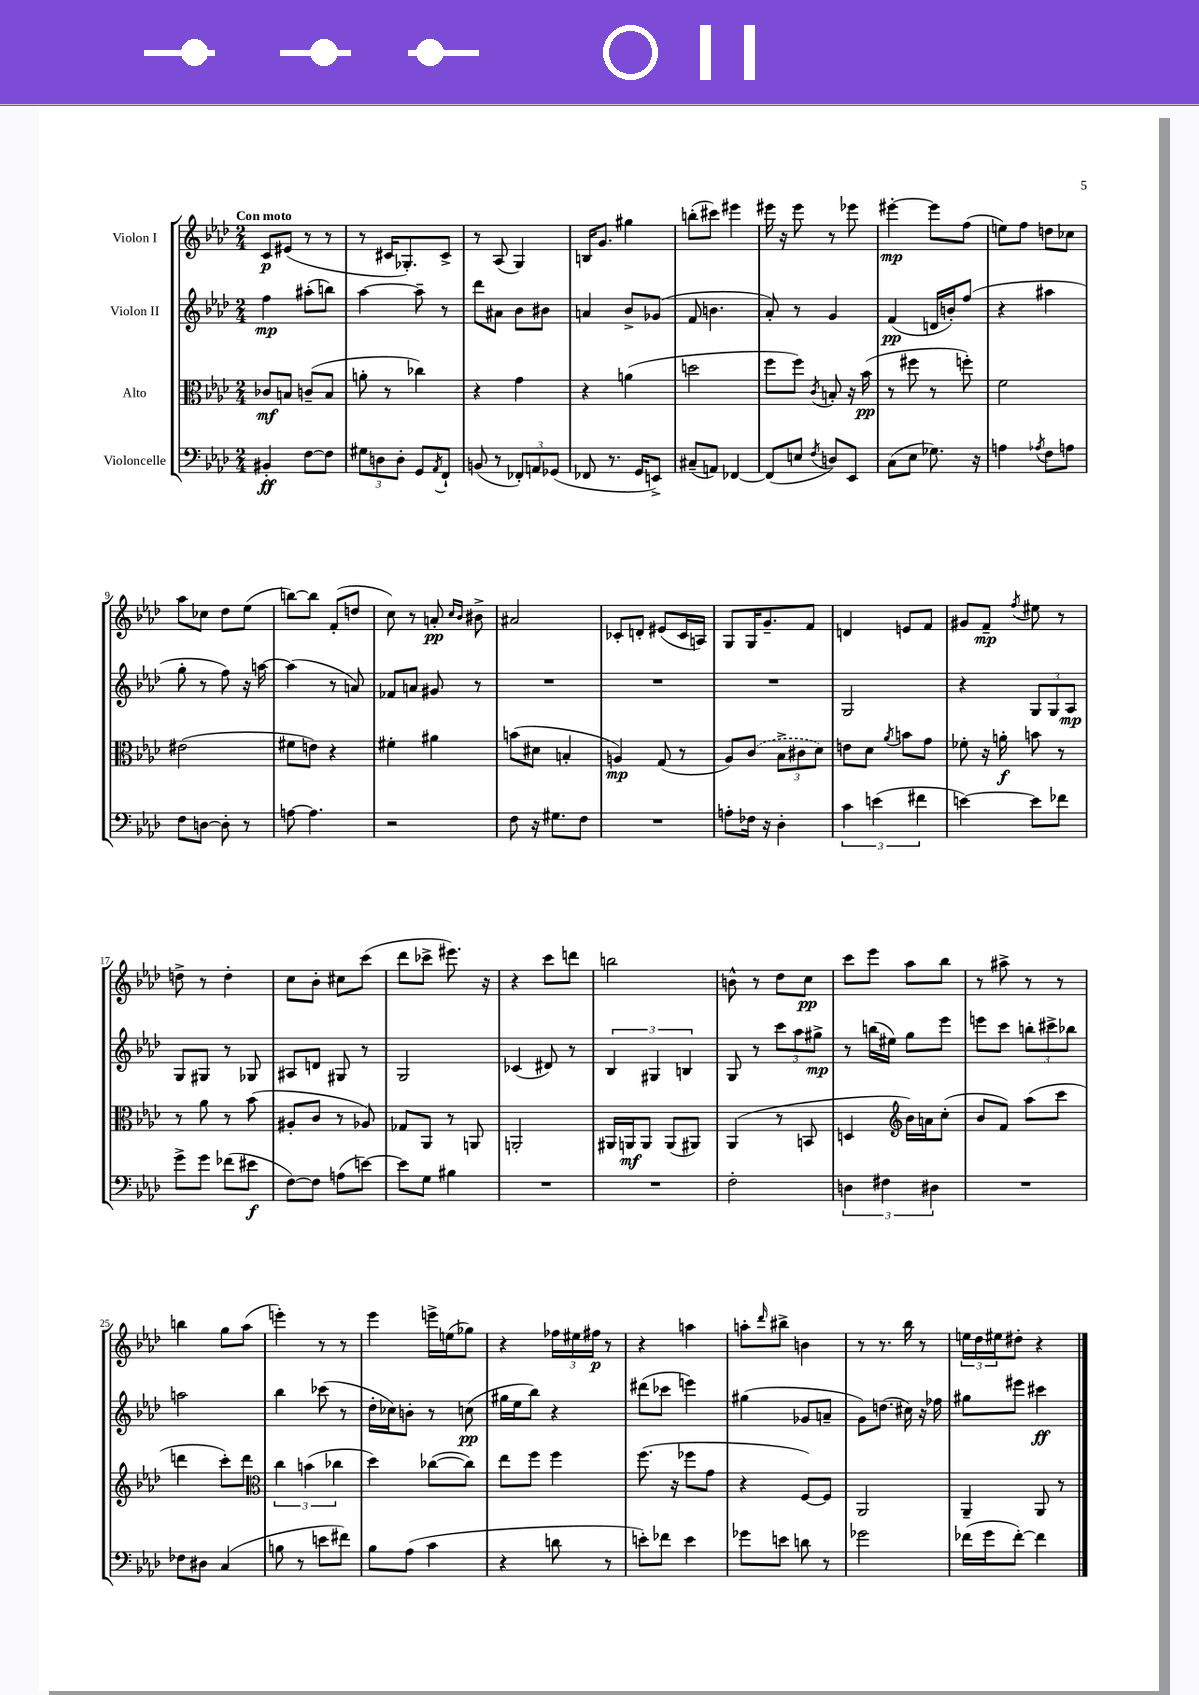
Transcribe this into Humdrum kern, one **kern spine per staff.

**kern	**dynam	**kern	**dynam	**kern	**dynam	**kern	**dynam
*part4	*part4	*part3	*part3	*part2	*part2	*part1	*part1
*staff4	*staff4	*staff3	*staff3	*staff2	*staff2	*staff1	*staff1
*I"Violoncelle	*	*I"Alto	*	*I"Violon II	*	*I"Violon I	*
*clefF4	*	*clefC3	*	*clefG2	*	*clefG2	*
*k[b-e-a-d-]	*	*k[b-e-a-d-]	*	*k[b-e-a-d-]	*	*k[b-e-a-d-]	*
*M2/4	*	*M2/4	*	*M2/4	*	*M2/4	*
=1	=1	=1	=1	=1	=1	=1	=1
!	!	!	!	!	!	!LO:TX:a:B:t=Con moto	!
4BB#X'/	ff	8c-X/L	mf	4ff\	mp	8c/L	p
.	.	8Bn/J	.	.	.	(8e#X/J	.
[8F\L	.	(8cn~/L	.	(8aa#X'\L	.	8r	.
8F\J]	.	8B/J	.	8bbn\J)	.	8r	.
=2	=2	=2	=2	=2	=2	=2	=2
12G#X\L	.	8an'\	.	[4aa-\	.	8r	.
12Dn\	.	.	.	.	.	.	.
.	.	8r	.	.	.	16c#X/KL	.
12D'\J	.	.	.	.	.	.	.
.	.	.	.	.	.	8.G-X'/)	.
8GG/L	.	4cc-X\)	.	8aa-~\]	.	.	.
8qAA-/	.	.	.	.	.	.	.
8FF`/J	.	.	.	8r	.	8c#^/J	.
=3	=3	=3	=3	=3	=3	=3	=3
(8BBn/	.	4r	.	8ddd-\L	.	8r	.
8r	.	.	.	8a#X\J	.	(8A-/	.
12FF-X'/L)	.	4g\	.	8b-\L	.	4G/)	.
12AAn/	.	.	.	.	.	.	.
.	.	.	.	8b#X\J	.	.	.
(12GG-X/J	.	.	.	.	.	.	.
=4	=4	=4	=4	=4	=4	=4	=4
8FF-X/	.	4r	.	4an/	.	16Bn/KL	.
.	.	.	.	.	.	8.g/J	.
8.r	.	.	.	.	.	.	.
.	.	(4an\	.	8b-^/L	.	4gg#X\	.
16GG/KL	.	.	.	.	.	.	.
8EEn^/J)	.	.	.	(8g-X/J	.	.	.
=5	=5	=5	=5	=5	=5	=5	=5
(8C#X~/L	.	2ddn\	.	8f/	.	(8bbn'\L	.
8AAn/J)	.	.	.	4.bn\	.	8ccc#X\J)	.
[4FF-X/	.	.	.	.	.	4eee#X\	.
=6	=6	=6	=6	=6	=6	=6	=6
(8FF-/L]	.	8ff\L	.	8a-'/)	.	16eee#X\	.
.	.	.	.	.	.	16r	.
8En/J	.	8ff\J)	.	8r	.	8eee#\	.
8qF/	.	8qc/	.	.	.	.	.
8Dn/L)	.	8Bn'/	.	4g/	.	8r	.
8EE-/J	.	16r	.	.	.	8eee-X\	.
.	.	(16b-\	pp	.	.	.	.
=7	=7	=7	=7	=7	=7	=7	=7
(8C\L	.	8r	.	(4f/	pp	[4eee#X'\	mp
8E-\J	.	8ff#X\	.	.	.	.	.
8.G-X\)	.	8r	.	16dn/LL	.	8eee#\L]	.
.	.	.	.	16bn'/J)	.	.	.
.	.	8ffn'\)	.	(8ff/J	.	(8ff\J	.
16r	.	.	.	.	.	.	.
=8	=8	=8	=8	=8	=8	=8	=8
4An\	.	2f\	.	4r	.	8een\L)	.
.	.	.	.	.	.	8ff\J	.
8qA-X/	.	.	.	.	.	.	.
8F\L	.	.	.	4aa#X\	.	8ddn\L	.
8An\J	.	.	.	.	.	8cc-X\J	.
!!LO:LB:g=z
=9	=9	=9	=9	=9	=9	=9	=9
8F\L	.	(2e#X\	.	8gg'\	.	8aa-\L	.
[8Dn\J	.	.	.	8r	.	8cc-X\J	.
8D'\]	.	.	.	8ff\)	.	8dd-\L	.
8r	.	.	.	16r	.	(8ee-\J	.
.	.	.	.	[16aan\	.	.	.
=10	=10	=10	=10	=10	=10	=10	=10
[8An\	.	8f#X\L	.	(4aa\]	.	[8bbn\L)	.
4.A\]	.	8en\J)	.	.	.	8bb\J]	.
.	.	4r	.	8r	.	(8f'/L	.
.	.	.	.	8an/)	.	8ddn/J	.
=11	=11	=11	=11	=11	=11	=11	=11
2r	.	4f#X'\	.	8f-X/L	.	8cc\)	.
.	.	.	.	8an/J	.	8r	.
.	.	4a#X\	.	8g#X/	.	8an'/	pp
.	.	.	.	.	.	16qqcc/LL	.
.	.	.	.	.	.	16qqb-/JJ	.
.	.	.	.	8r	.	8b#X^\	.
=12	=12	=12	=12	=12	=12	=12	=12
8F\	.	(8bn\L	.	2r	.	2a#X/	.
16r	.	8d#X\J	.	.	.	.	.
8.G#X\L	.	.	.	.	.	.	.
.	.	4Bn'/	.	.	.	.	.
8F\J	.	.	.	.	.	.	.
=13	=13	=13	=13	=13	=13	=13	=13
2r	.	4An/)	mp	2r	.	8c-X'/L	.
.	.	.	.	.	.	8dn'/J	.
.	.	(8G/	.	.	.	(8e#X/L	.
.	.	8r	.	.	.	16c-/L	.
.	.	.	.	.	.	16An/JJ)	.
=14	=14	=14	=14	=14	=14	=14	=14
8An'\L	.	8A-/L)	.	2r	.	8G/L	.
16F-X\Jk	.	(8c/J	.	.	.	16G/K	.
16r	.	.	.	.	.	8.g~/	.
4D-'\	.	12B-^\L	.	.	.	.	.
.	.	12c#X\	.	.	.	.	.
.	.	.	.	.	.	8f/J	.
.	.	12d-\J)	.	.	.	.	.
=15	=15	=15	=15	=15	=15	=15	=15
6c\	.	8en\L	.	2G/	.	4dn/	.
.	.	8d-\J	.	.	.	.	.
(6en\	.	.	.	.	.	.	.
.	.	8qa-/	.	.	.	.	.
.	.	8bn\L	.	.	.	8en/L	.
6f#X\	.	.	.	.	.	.	.
.	.	8g\J	.	.	.	8f/J	.
=16	=16	=16	=16	=16	=16	=16	=16
[4en\)	.	8f-X'\	.	4r	.	8g#X/L	.
.	.	16r	.	.	.	8f~/J	mp
.	.	16an'\	f	.	.	.	.
.	.	.	.	.	.	8qff/	.
8e\L]	.	8bn\	.	12G/L	.	8ee#X\	.
.	.	.	.	12G/	.	.	.
8f-X\J	.	8r	.	.	.	8r	.
.	.	.	.	12A-/J	mp	.	.
!!LO:LB:g=z
=17	=17	=17	=17	=17	=17	=17	=17
8g^\L	.	8r	.	8G/L	.	8ddn^\	.
8g\J	.	8a-\	.	8G#X/J	.	8r	.
(8f-X\L	.	8r	.	8r	.	4dd'\	.
8e#X\J	f	(8b-\	.	8G-X/	.	.	.
=18	=18	=18	=18	=18	=18	=18	=18
[8F\L)	.	8A#X'/L	.	8A#X/L	.	8cc\L	.
8F\J]	.	8c/J	.	8dn/J	.	8b-'\J	.
(8An\L	.	8r	.	8G#X/	.	8cc#X\L	.
[8en\J)	.	8A-X/)	.	8r	.	(8ccc\J	.
=19	=19	=19	=19	=19	=19	=19	=19
8e\L]	.	8G-X/L	.	2G/	.	8ddd-\L	.
8G\J	.	8AA-/J	.	.	.	8ccc-X^\J	.
4B#X\	.	8r	.	.	.	8.eee#X\)	.
.	.	8AAn/	.	.	.	.	.
.	.	.	.	.	.	16r	.
=20	=20	=20	=20	=20	=20	=20	=20
2r	.	2AAn'/	.	(4c-X/	.	4r	.
.	.	.	.	8d#X/)	.	8ccc\L	.
.	.	.	.	8r	.	8dddn\J	.
=21	=21	=21	=21	=21	=21	=21	=21
2r	.	16AA#X/LL	.	6B-/	.	2bbn\	.
.	.	16AAn/J	mf	.	.	.	.
.	.	8AA/J	.	.	.	.	.
.	.	.	.	6G#X/	.	.	.
.	.	(8AA/L	.	.	.	.	.
.	.	.	.	6Bn/	.	.	.
.	.	8AA#X/J)	.	.	.	.	.
=22	=22	=22	=22	=22	=22	=22	=22
2F'\	.	(4AA-/	.	8G/	.	8bn^^\	.
.	.	.	.	8r	.	8r	.
.	.	8r	.	12ccc\L	.	8dd-\L	.
.	.	.	.	12aa-\	.	.	.
.	.	8BBn/	.	.	.	8cc\J	pp
.	.	.	.	12gg#X^\J	mp	.	.
=23	=23	=23	=23	=23	=23	=23	=23
6Dn\	.	4Dn/	.	8r	.	8ccc\L	.
.	.	.	.	(16bbn\LL	.	8eee-\J	.
6F#X\	.	.	.	.	.	.	.
.	.	.	.	16ee#X\JJ)	.	.	.
*	*	*clefG2	*	*	*	*	*
.	.	16b-\LL)	.	8gg\L	.	8aa-\L	.
.	.	16an\J	.	.	.	.	.
6D#X\	.	.	.	.	.	.	.
.	.	(8cc'\J	.	8eee-\J	.	8bb-\J	.
=24	=24	=24	=24	=24	=24	=24	=24
2r	.	8b-/L	.	8eeen\L	.	8r	.
.	.	8f/J)	.	8ccc\J	.	8aa#X^\	.
.	.	(8aa-\L	.	12bbn'\L	.	8r	.
.	.	.	.	12ccc#X^\	.	.	.
.	.	8ccc\J	.	.	.	8r	.
.	.	.	.	12bb-X\J	.	.	.
!!LO:LB:g=z
=25	=25	=25	=25	=25	=25	=25	=25
8F-X\L	.	4dddn\	.	2aan\	.	4bbn\	.
8D#X\J	.	.	.	.	.	.	.
(4C/	.	8ccc'\L)	.	.	.	8gg\L	.
.	.	8ddd\J	.	.	.	(8aa-\J	.
=26	=26	=26	=26	=26	=26	=26	=26
*	*	*clefC3	*	*	*	*	*
8Bn\	.	6cc\	.	4bb-\	.	4eeen'\)	.
8r	.	.	.	.	.	.	.
.	.	(6bn\	.	.	.	.	.
8en\L	.	.	.	(8ccc-X\	.	8r	.
.	.	6cc-X\	.	.	.	.	.
8f#X\J)	.	.	.	8r	.	8r	.
=27	=27	=27	=27	=27	=27	=27	=27
8B-\L	.	4dd-\)	.	16dd-'\LL	.	4eee-\	.
.	.	.	.	16cc-X\J)	.	.	.
(8A-\J	.	.	.	8bn'\J	.	.	.
4c\	.	([8cc-X\L	.	8r	.	16eeen^\LL	.
.	.	.	.	.	.	(16een\J	.
.	.	8cc-\J])	.	(8ccn\	pp	8gg-X\J)	.
=28	=28	=28	=28	=28	=28	=28	=28
4r	.	8ee-\L	.	16gg#X\LL	.	4r	.
.	.	.	.	16ee-\J	.	.	.
.	.	8ff\J	.	8bb-\J)	.	.	.
8dn\	.	4ff\	.	4r	.	24ff-X\LL	.
.	.	.	.	.	.	24ee#X\	.
.	.	.	.	.	.	24ff#X\JJ	p
8r	.	.	.	.	.	8r	.
=29	=29	=29	=29	=29	=29	=29	=29
8en'\L)	.	(8.ff\	.	(8ddd#X\L	.	4r	.
8f-X\J	.	.	.	8ccc-X\J	.	.	.
.	.	16r	.	.	.	.	.
4e\	.	8ff-X\L	.	4eeen\)	.	4aan\	.
.	.	8g\J	.	.	.	.	.
=30	=30	=30	=30	=30	=30	=30	=30
8g-X\L	.	4r	.	(4gg#X\	.	8aan'\L	.
.	.	.	.	.	.	16qqddd-/	.
8en\J	.	.	.	.	.	8bb#X^\J	.
8dn\	.	[8F/L)	.	8g-X/L	.	4bn\	.
8r	.	8F/J]	.	8an~/J	.	.	.
=31	=31	=31	=31	=31	=31	=31	=31
2g-X\	.	2AA-/	.	8g\L)	.	8r	.
.	.	.	.	(8.ddn\J	.	8.r	.
.	.	.	.	16cc#X\)	.	16bb-\	.
.	.	.	.	16r	.	8r	.
.	.	.	.	16ff-X\	.	.	.
=32	=32	=32	=32	=32	=32	=32	=32
(16f-X\LL	.	4AA-~/	.	8gg#X\L	.	24een\LL	.
.	.	.	.	.	.	24dd-\	.
16g\J	.	.	.	.	.	.	.
.	.	.	.	.	.	24ee#X\J	.
[8f-'\J)	.	.	.	8eee#X\J	.	8dd#X'\J	.
4f-\]	.	8AA-/	.	4ccc#X\	ff	4r	.
.	.	8r	.	.	.	.	.
==	==	==	==	==	==	==	==
*-	*-	*-	*-	*-	*-	*-	*-
